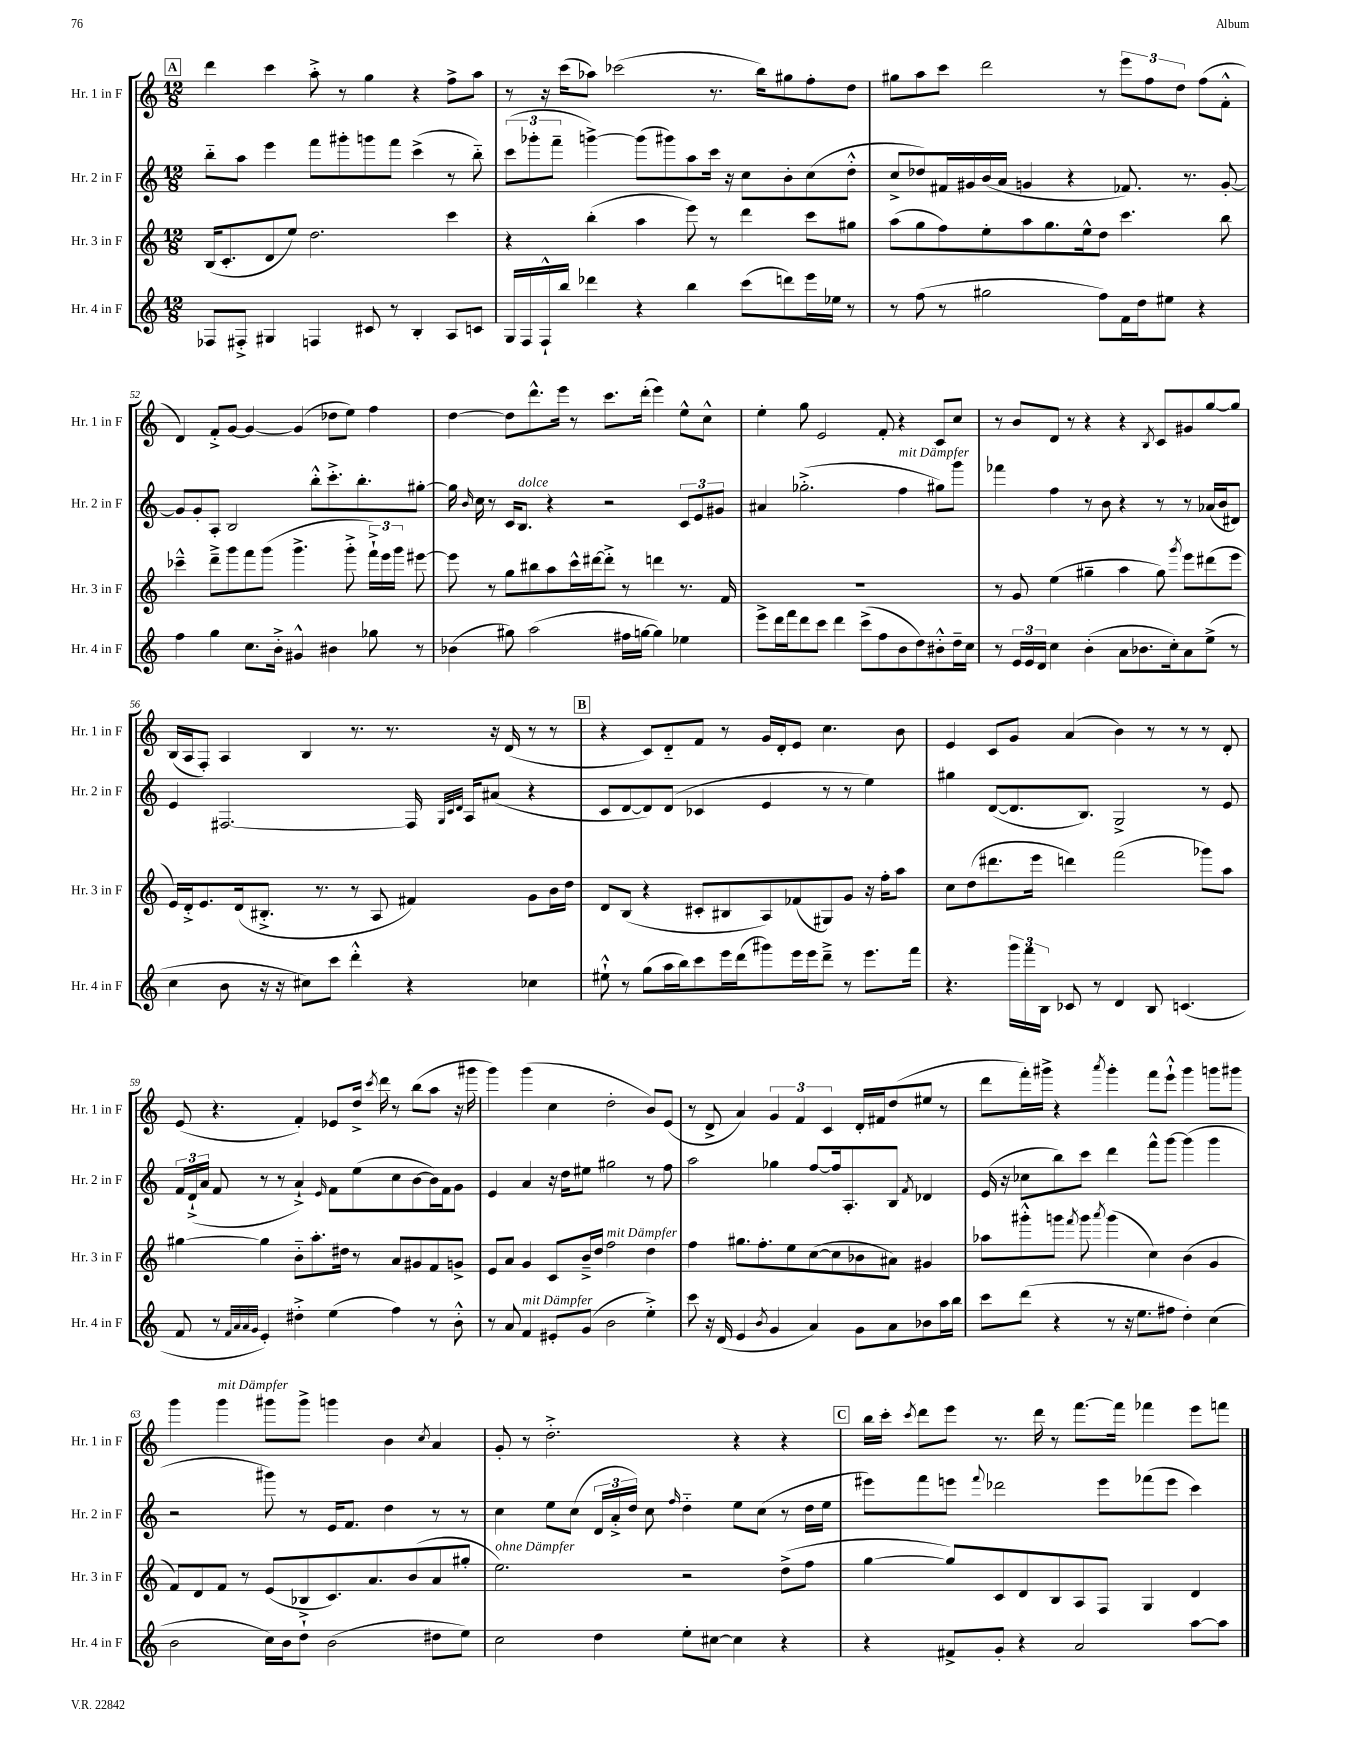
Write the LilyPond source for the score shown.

<<
\new StaffGroup <<
\new Staff = "s0" \with { instrumentName = "Hr. 1 in F" shortInstrumentName = "Hr. 1 in F" } {
    \clef treble \key c \major \numericTimeSignature \time 12/8
    \autoBeamOff \mark \markup { \box "A" } d'''4 c'''4 a''8-.-> r8 g''4 r4 f''8[-> a''8] |
    r8 r16 c'''16[( aes''8]) ces'''2( r8. b''16[) gis''8 f''8-. d''8] |
    gis''8[ a''8 c'''8] d'''2 r8 \tuplet 3/2 { e'''8[ f''8 d''8] } f''8[( f'8]-.-^ |
    d'4) f'8[-.-> g'8]~ g'4~ g'4( des''8[ e''8]) f''4 |
    d''4~ d''8[ d'''8.-^ e'''16] r8 c'''8.[ d'''16]-.( e'''4) e''8[-^ c''8]-^ |
    e''4-. g''8 e'2 f'8-. r4 c'8[ c''8] |
    r8 b'8[ d'8] r8 r4 r4 \acciaccatura { b8 } c'8[ gis'8 g''8~ g''8] |
    b16[( a16 f8]-.) a4 b4 r8. r8. r16 d'16( r8 r8 |
    \mark \markup { \box "B" } r4 c'8[) d'8-_ f'8] r8 g'16[ d'16-. e'8] c''4. b'8 |
    e'4 c'8[ g'8] a'4( b'4) r8 r8 r8 d'8-. |
    e'8( r4. f'4-.) ees'8[ d''16]-> \acciaccatura { c'''8 } d'''16 r8 b''8[( a''8] r16 gis'''16 |
    g'''4) g'''4( c''4 d''2-. b'8[) e'8]( |
    r8 d'8-> a'4) \tuplet 3/2 { g'4 f'4 c'4 } d'16[-. fis'16 d''8( eis''8] r8 |
    d'''8[ f'''16-.) gis'''16]-> r4 \acciaccatura { a'''8 } gis'''4-. f'''8[ e'''8]-!-^ gis'''4 g'''8[ gis'''8] |
    g'''4 g'''4^\markup { \italic "mit Dämpfer" } gis'''8[ gis'''8]-> g'''4 b'4 \acciaccatura { c''8 } a'4 |
    g'8-. r8 d''2.-.-> r4 r4 |
    \mark \markup { \box "C" } b''16[ c'''16]-. \acciaccatura { c'''8 } d'''8[ e'''8] r8. d'''16 r8 f'''8.[~ f'''16] fes'''4 e'''8[ f'''8] \bar "|." |
}
\new Staff = "s1" \with { instrumentName = "Hr. 2 in F" shortInstrumentName = "Hr. 2 in F" } {
    \clef treble \key c \major \numericTimeSignature \time 12/8
    \autoBeamOff \mark \markup { \box "A" } b''8[-_ a''8] e'''4 f'''8[ gis'''8-. g'''8 f'''8] c'''4->( r8 b''8-_) |
    \tuplet 3/2 { c'''8[( ges'''8-. f'''8]-- } g'''4~->) g'''8[( gis'''8) a''8 c'''16] r16 c''8[ b'8-. c''8( d''8]-.-^ |
    c''8[-> des''8) fis'16 gis'16 b'16( a'16] g'4 r4 fes'8.) r8. g'8~-. |
    g'8[ g'8-. a8]-. b2 b''8[-.-^ c'''8.-.-> b''8.-. gis''8]~-. |
    gis''16 \grace { b'16 } c''16 r8 c'16[ b8.]^\markup { \italic "dolce" } r4 r2 \tuplet 3/2 { c'8[ e'8 gis'8] } |
    ais'4 ges''2.-.->( f''4^\markup { \italic "mit Dämpfer" } gis''8[) g'''8] |
    fes'''4 f''4 r8 b'8 r4 r8 r8 aes'16[( b'16 dis'8]) |
    e'4 fis2.~ fis16 \grace { g32[ c'32 d'32] } a16[ ais'8]( r4 |
    \mark \markup { \box "B" } c'8[ d'8~ d'8) d'8]( ces'4 e'4 r8 r8 e''4) |
    gis''4 d'8[~( d'8. b8.]) g2-> r8 e'8 |
    \tuplet 3/2 { f'16[ d'16-!->( a'16] } f'8 r8 r8 a'4-!->) \grace { e'16 } f'8[ e''8( c''8 b'8~ b'16) f'16 g'8] |
    e'4 a'4 r16 d''16[ eis''8] gis''2 r8 f''8 |
    a''2 ges''4 f''8[~ f''16 a8.-. b8] \acciaccatura { f'8 } des'4 |
    e'16( r16 ces''8[ b''8) c'''8] d'''4 f'''8[-^ g'''8]~ g'''4( g'''4 |
    r2 gis'''8) r8 e'16[ f'8.] d''4 r8 r8 |
    c''4 e''8[ c''8]( \tuplet 3/2 { d'16[ a'16-.-> d''16]) } c''8 \grace { f''16 } d''4-_ e''8[ c''8]( r8 d''16[ e''16] |
    \mark \markup { \box "C" } eis'''8[) f'''8 e'''8] \appoggiatura { f'''8 } des'''2 e'''8[ fes'''8( e'''8] c'''4) \bar "|." |
}
\new Staff = "s2" \with { instrumentName = "Hr. 3 in F" shortInstrumentName = "Hr. 3 in F" } {
    \clef treble \key c \major \numericTimeSignature \time 12/8
    \autoBeamOff \mark \markup { \box "A" } b16[( c'8.-. d'8 e''8]) d''2. c'''4 |
    r4 b''4-.( a''4 e'''8) r8 d'''4 c'''8[ gis''8] |
    a''8[( g''8 f''8) e''8-. a''8 g''8. e''16-^ d''8] c'''4. b''8 |
    ces'''4---^ d'''8[---> g'''8 f'''8 g'''8]( g'''4.-> g'''8-.-> \tuplet 3/2 { f'''16[-!->) e'''16 g'''16] } eis'''8~ |
    eis'''8 r8 g''8[ bis''8 a''8 c'''16-^ dis'''16~ dis'''8]-.-> r8 d'''4 r8. f'16 |
    R1. |
    r8 g'8 e''4( gis''4-- a''4 gis''8) \acciaccatura { g'''8 } e'''8[ dis'''8( e'''8] |
    e'16[) d'16-.-> e'8. d'16( bis8.]-.-> r8. r8 a8 fis'4) g'8[ b'16 d''16] |
    \mark \markup { \box "B" } d'8[ b8]( r4 cis'8[-. bis8 a8) fes'8( gis8) g'8] r16 f''16[-. a''8] |
    c''8[ d''8( dis'''8. e'''16] d'''4) f'''2( ges'''8[) a''8] |
    gis''4~ gis''4 b'8[-_ a''8.-. dis''16] r8 a'8[ gis'8 f'8 g'8]-> |
    e'8[ a'8] g'4 c'8[ b'16---> d''16] f''2^\markup { \italic "mit Dämpfer" } d''4 |
    f''4 gis''8.[ f''8.-. e''8 c''8~( c''8 bes'8 ais'8]) gis'4 |
    aes''8[ gis'''8-.-^ g'''8] \acciaccatura { f'''8 } g'''8 \acciaccatura { a'''8 } g'''4( c''4) b'4( g'4 |
    f'8[) d'8 f'8] r8 e'8[( bes8 c'8.) a'8. b'8( a'8 gis''8]-. |
    e''2.^\markup { \italic "ohne Dämpfer" }) r2 d''8[->( f''8] |
    \mark \markup { \box "C" } g''4~ g''8[) c'8 d'8 b8 a8 f8] g4 d'4 \bar "|." |
}
\new Staff = "s3" \with { instrumentName = "Hr. 4 in F" shortInstrumentName = "Hr. 4 in F" } {
    \clef treble \key c \major \numericTimeSignature \time 12/8
    \autoBeamOff \mark \markup { \box "A" } fes8[ fis8]-.-> gis4 f4 cis'8 r8 b4-. a8[ c'8] |
    g16[ f16 f16-!-^ b''16] des'''4 r4 b''4 c'''8[( d'''8) e'''16 ees''16] r8 |
    r8 f''8( r8 gis''2 f''8[) f'16 d''16 eis''8] r4 |
    f''4 g''4 c''8.[ b'16]-.-> gis'4-^ bis'4 ges''8 r8 |
    bes'4( gis''8) a''2( fis''16[ g''16]~ g''4) ees''4 |
    e'''8[-> d'''16 f'''16 d'''8 c'''8] d'''4 c'''8[->( f''8 b'8 d''8) bis'8-.-^ d''16-- c''16] |
    r8 \tuplet 3/2 { e'16[ e'16 d'16] } c''4 b'4-.( a'8[ bes'8. c''16-.) a'8 e''8]->( r8 |
    c''4 b'8 r16 r16 cis''8[) c'''8] d'''4-.-^ r4 ces''4 |
    \mark \markup { \box "B" } eis''8-!-^ r8 g''8[( a''16 b''16) c'''8 e'''16 d'''16( gis'''8) e'''16 e'''16 d'''8]---> r8 e'''8.[ f'''16] |
    r4. \tuplet 3/2 { g'''16[ f'''16 b16] } ces'8 r8 d'4 b8 c'4.( |
    f'8 r8 \grace { f'32[ a'32 a'32 g'32] } e'4-.) dis''4-.-> e''4( f''4) r8 b'8-.-^ |
    r8 a'8 f'4^\markup { \italic "mit Dämpfer" } eis'8[-. g'8]( b'2 e''4-.->) |
    c'''8 r16 d'16( e'4 \acciaccatura { b'8 } g'4 a'4) g'8[ a'8 bes'8 a''16 b''16] |
    c'''8[ d'''8]( r4 r8 r16 e''8.[ fis''8] d''4-.) c''4( |
    b'2 c''16[) b'16 d''8]-!-> b'2( dis''8[ e''8]) |
    c''2 d''4 e''8[-. cis''8]~ cis''4 r4 |
    \mark \markup { \box "C" } r4 fis'8[-> g'8]-. r4 a'2 a''8[~ a''8] \bar "|." |
}
>>
>>
\layout { \context { \Score currentBarNumber = #49 } }
